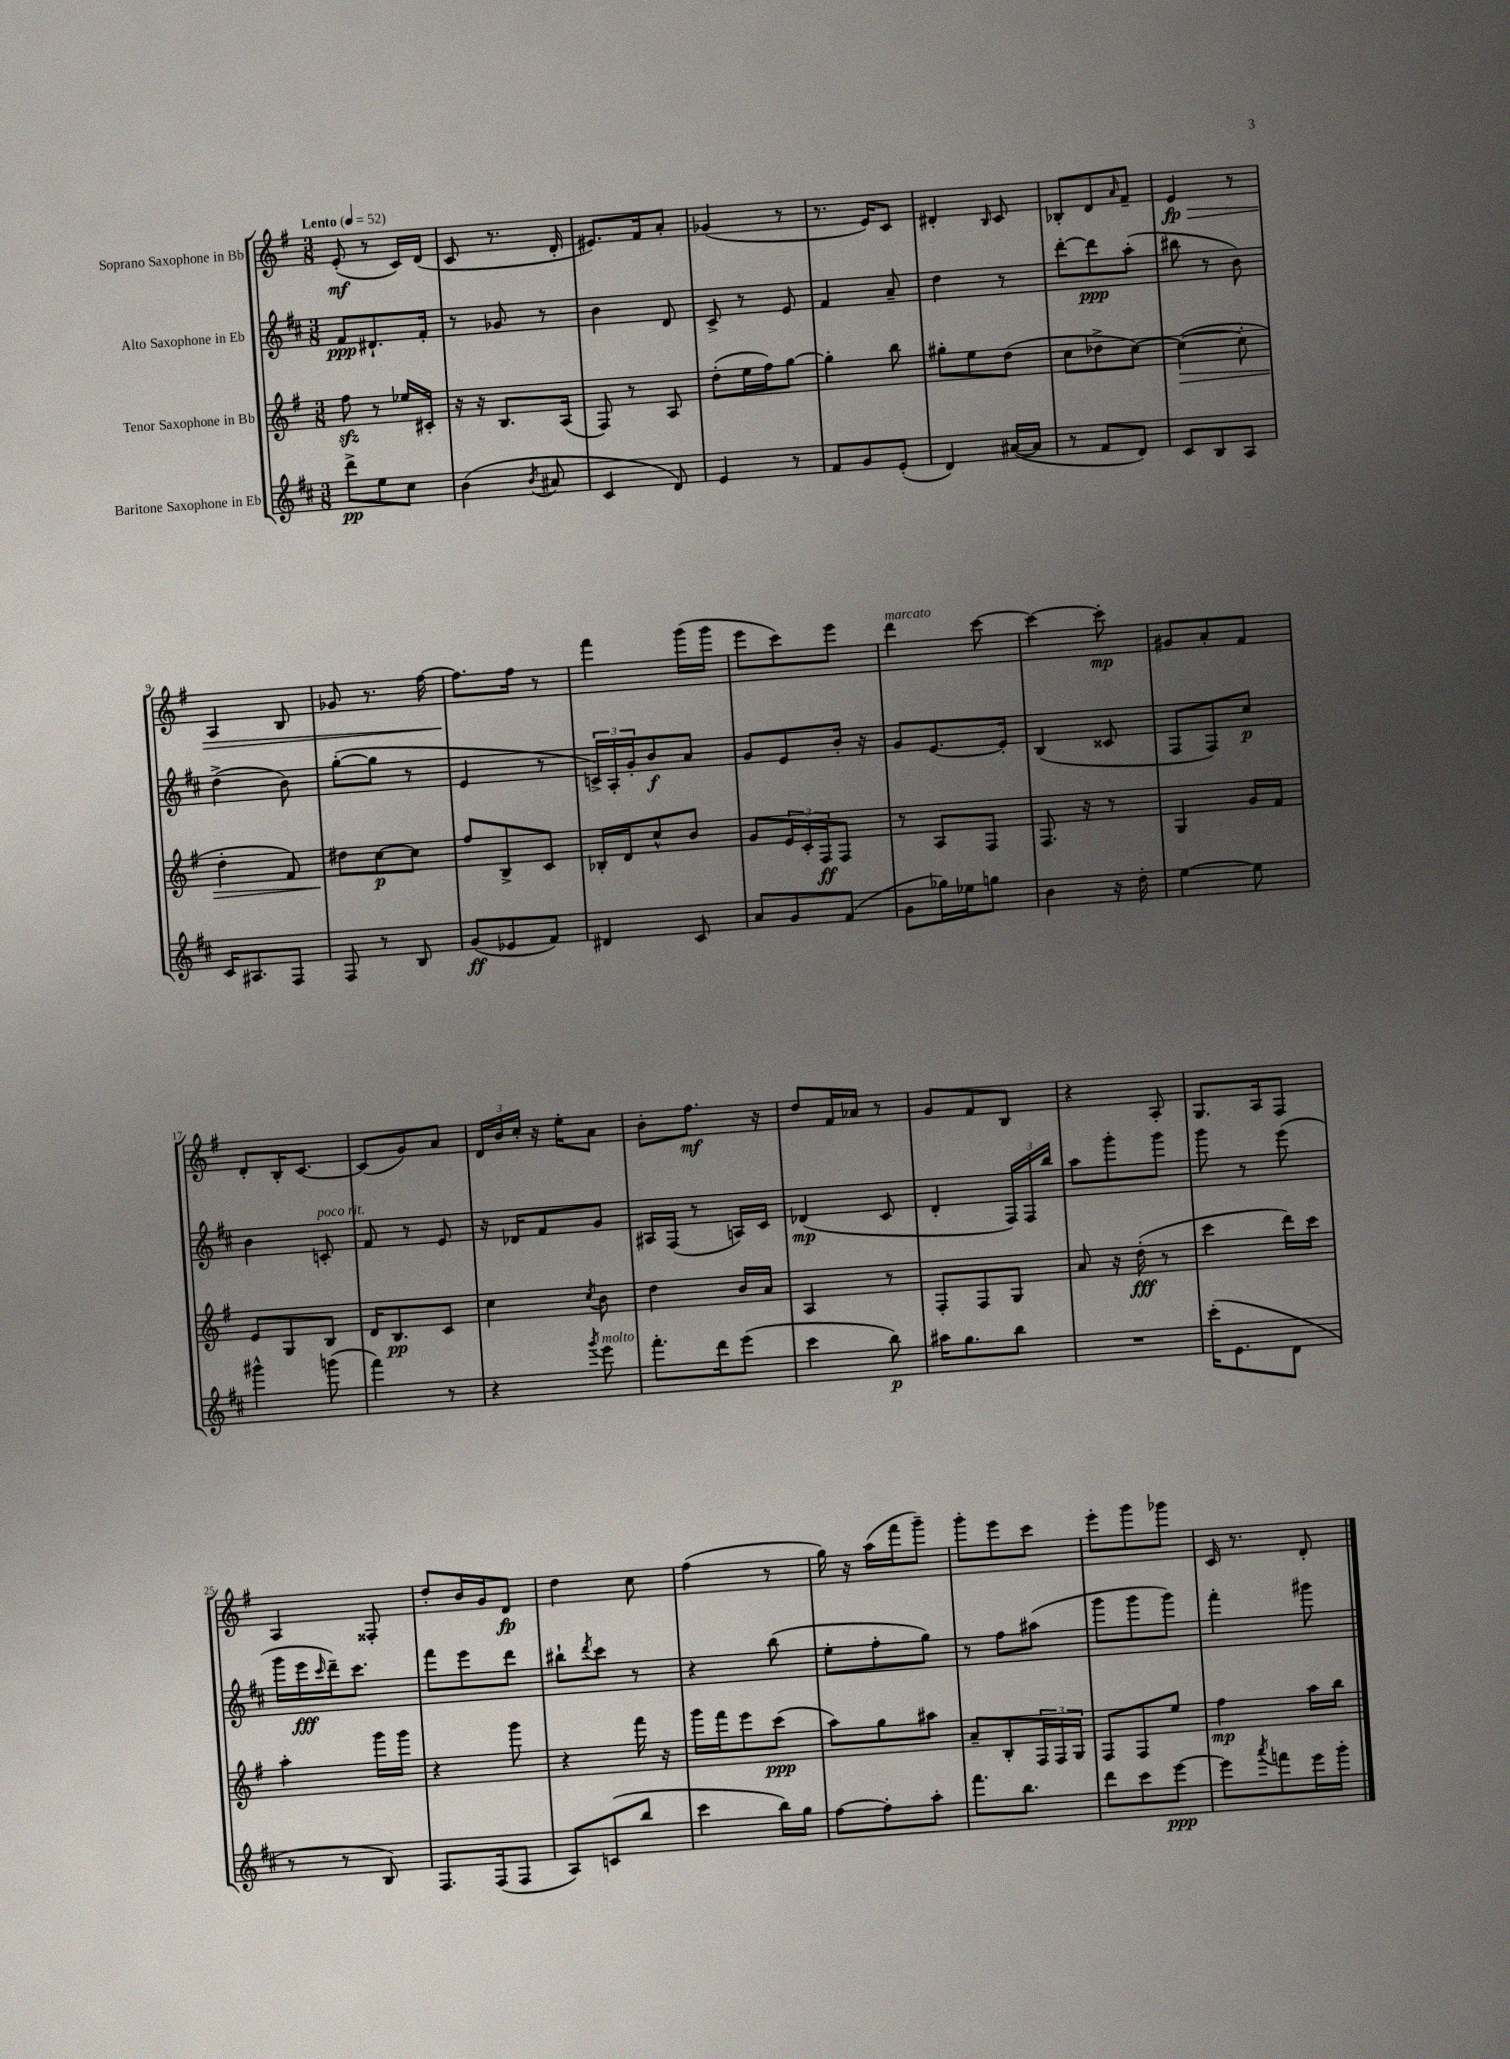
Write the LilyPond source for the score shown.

<<
\new StaffGroup <<
\new Staff = "s0" \with { instrumentName = "Soprano Saxophone in Bb" } {
    \clef treble \key g \major \numericTimeSignature \time 3/8 \tempo "Lento" 4 = 52
    e'8-.\mf( r8 c'16) d'16( |
    c'8 r8. d'16-. |
    eis'8.) fis'16 a'8-. |
    ges'4( r8 |
    r8. e'16) c'8 |
    dis'4-. \grace { b16 } c'8 |
    bes8-. d'8 \grace { a'16 } fis'8-- |
    e'4\fp\> r8 |
    a4 b8 |
    ges'8 r8. fis''16~ |
    fis''8.\! fis''16 r8 |
    fis'''4 g'''16( g'''16 |
    e'''8 c'''8) e'''8 |
    d'''4^\markup { \italic "marcato" } c'''8~ |
    c'''4~ c'''8-.\mp |
    gis'8 a'8-. fis'8 |
    d'8-. b16-. c'8.~ |
    c'8( g'8) a'8 |
    \tuplet 3/2 { d'16 b'16 c''16-. } r16 e''16-. a'8 |
    b'8-. fis''8.\mf r16 |
    d''8 fis'16 aes'16 r8 |
    g'8 fis'8 b8 |
    r4 a8-. |
    g8. a16 fis8 |
    a4 fisis8-. |
    d''8-. b'16 g'16 d'8\fp |
    d''4 c''8 |
    fis''4( r8 |
    g''16) r16 a''16( fis'''16 g'''8--) |
    g'''8-. e'''8 c'''8 |
    e'''8-. g'''8 ges'''8 |
    c'16 r8. d'8-. \bar "|." |
}
\new Staff = "s1" \with { instrumentName = "Alto Saxophone in Eb" } {
    \clef treble \key d \major \numericTimeSignature \time 3/8
    fis'8\ppp dis'8.-! fis'16-. |
    r8 ges'8 r8 |
    b'4 d'8 |
    cis'8-> r8 e'8 |
    fis'4 a'8-- |
    d''4 r8 |
    d'''8~-. d'''8\ppp a''8-.( |
    bis''8 r8 b'8) |
    d''4->( b'8) |
    g''8~-.( g''8 r8 |
    e'4 r8 |
    \tuplet 3/2 { c'16->) a16-. g'16-. } b'8\f a'8 |
    g'8 e'8 b'16-. r16 |
    g'8 e'8.~ e'16-. |
    b4( cisis'8 |
    fis8 fis8) cis''8\p |
    b'4 c'8-.^\markup { \italic "poco rit." } |
    fis'8 r8 e'8 |
    r16 des'16 fis'8 g'8 |
    ais16 fis16( r8 a16) cis'16 |
    des'4\mp( cis'8 |
    d'4-. \tuplet 3/2 { fis16) fis16 b''16 } |
    a''8 g'''8-. g'''8 |
    g'''8 r8 e'''8( |
    g'''16 e'''16\fff \grace { cis'''16 } d'''16--) cis'''8. |
    fis'''8 e'''8 d'''8 |
    bis''8-! \acciaccatura { d'''8 } cis'''8 r8 |
    r4 b''8( |
    e''8-. fis''8-. g''8) |
    r8 fis''8 ais''8( |
    g'''8 g'''8 g'''8) |
    fis'''4-. gis'''8 \bar "|." |
}
\new Staff = "s2" \with { instrumentName = "Tenor Saxophone in Bb" } {
    \clef treble \key g \major \numericTimeSignature \time 3/8
    fis''8\sfz r8 ees''16 cis'16-. |
    r16 r16 b8. a16( |
    fis8) r8 a8 |
    d''8-.( e''16 fis''16) g''8~ |
    g''4-. b''8 |
    gis''8-. e''8 d''8( |
    c''8 des''8-> c''8~) |
    c''4~\>( c''8-. |
    d''4-. fis'8) |
    dis''8\! c''8~\p c''8 |
    fis''8 b8-> c'8 |
    bes16-. d'16 c''8-^ b'8 |
    g'8 \tuplet 3/2 { e'16 c'16-. fis16\ff } fis8 |
    r8 a8 fis8 |
    fis8. r16 r8 |
    g4 g'16 fis'16 |
    e'8 g8 b8 |
    d'16 b8.\pp c'8 |
    c''4 \acciaccatura { c''8 } b'8 |
    d''4 b'16 a'16 |
    a4 r8 |
    fis8-. fis8 g8 |
    a'8 r16 d''16-.\fff( r8 |
    c'''4 d'''16) c'''16 |
    a''4-. g'''16 g'''16 |
    r4 g'''8 |
    r4 fis'''16 r16 |
    g'''16 fis'''16 e'''8 c'''8\ppp( |
    a''8) g''8 ais''8 |
    a'8-- b8-. \tuplet 3/2 { fis16 fis16 g16 } |
    fis8 fis8 e''8 |
    fis''4\mp a''16 b''16 \bar "|." |
}
\new Staff = "s3" \with { instrumentName = "Baritone Saxophone in Eb" } {
    \clef treble \key d \major \numericTimeSignature \time 3/8
    d'''8->\pp e''8 cis''8 |
    b'4( \acciaccatura { b'8 } ais'8 |
    cis'4 d'8) |
    e'4 r8 |
    fis'8 g'8 e'8-.( |
    d'4) ais'16~( ais'16 |
    r8 fis'8 d'8) |
    cis'8 b8 a8 |
    cis'16 ais8. fis8 |
    fis8 r8 b8 |
    g'8\ff( ees'8 fis'8) |
    dis'4 cis'8 |
    a'8 g'8 fis'8( |
    g'8 ges''16) ees''16 g''8 |
    b'4 r16 d''16-. |
    e''4~ e''8 |
    gis'''4-^ g'''8( |
    fis'''4) r8 |
    r4 \acciaccatura { g'''8 } e'''8^\markup { \italic "molto" } |
    fis'''8.-. d'''16 e'''8( |
    cis'''4 b''8\p) |
    ais''16 g''8. b''8 |
    R4. |
    cis'''16-.( e'8. d'8 |
    r8 r8 b8) |
    fis8. fis16( fis8 |
    a8) c'8( b''8 |
    cis'''4 b''16) g''16 |
    fis''8~ fis''8-. a''8-. |
    fis'''8. b''8. |
    d'''8 cis'''8 e'''8~\ppp |
    e'''8 \acciaccatura { a'''8 } f'''8 e'''16 g'''16-. \bar "|." |
}
>>
>>
